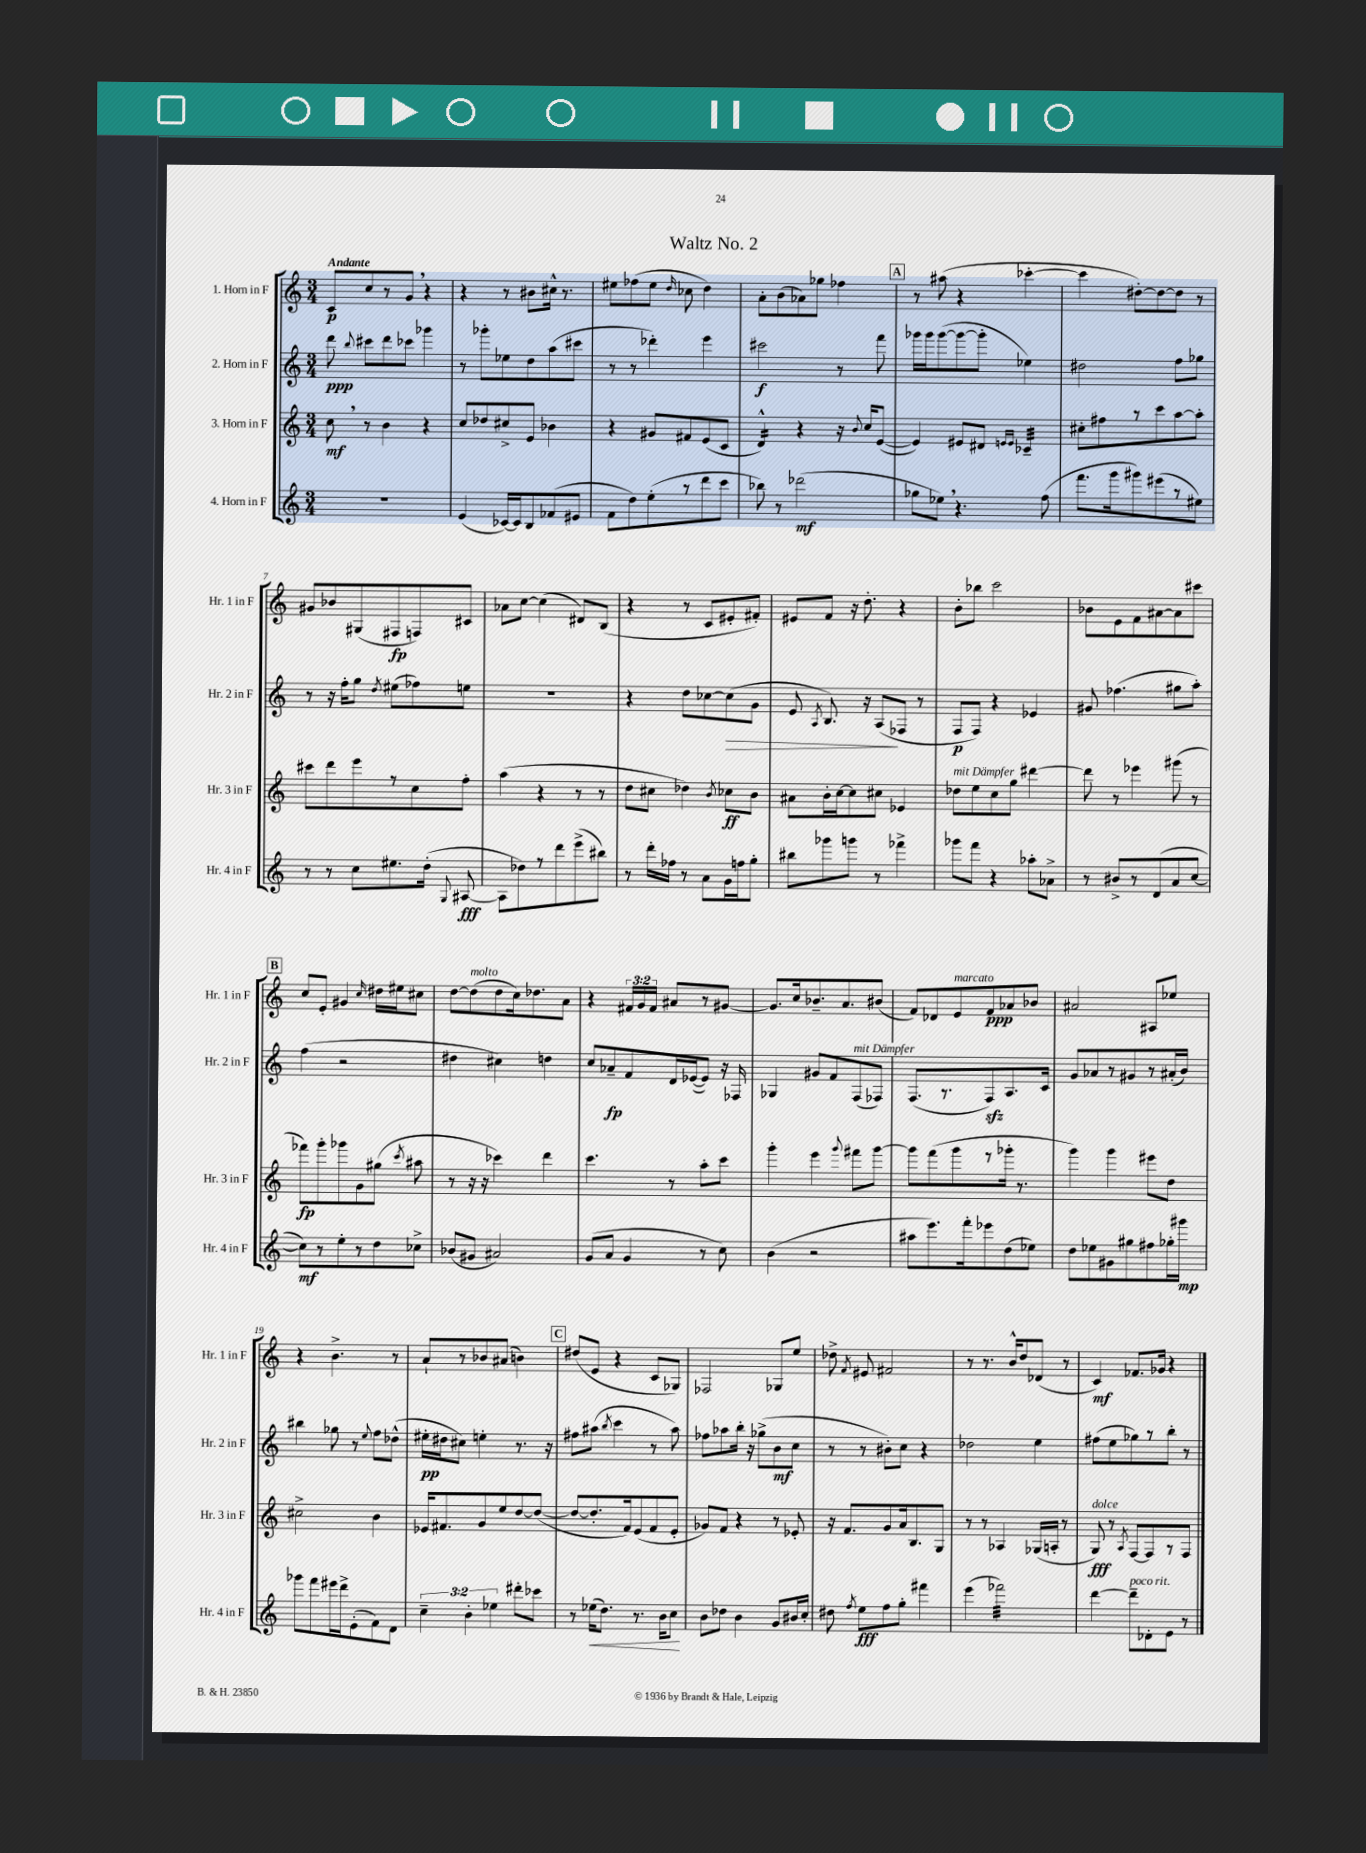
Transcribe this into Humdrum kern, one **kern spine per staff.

**kern	**kern	**kern	**kern
*staff4	*staff3	*staff2	*staff1
*clefG2	*clefG2	*clefG2	*clefG2
*k[]	*k[]	*k[]	*k[]
*M3/4	*M3/4	*M3/4	*M3/4
2.r	8cc\	8ddd\	8c/L
.	.	8qqbb/	.
.	8r	8ccc#\L	8cc/
.	4b\	8ddd\	8r
.	.	8ccc-\J	8g/J
.	4r	4ggg-\	4r
=	=	=	=
(4e/	8cc/L	8r	4r
.	8dd-/	8ggg-'\L	.
[16c-/LL)	8cc#^/	8ee-\	8r
16c-/]J	.	.	.
8B/	8e/J	8dd\	8b#\L
(8f-/	4b-\	(8aa\	16cc#^^\Jk
.	.	.	8.r
8e#/J	.	8ccc#\J	.
=	=	=	=
8f\L	4r	8r	8ee#\L
8dd\)	.	8r	(8ff-\
(8ee'\	8g#/L	4ddd-'\)	8ee#\J
.	.	.	16qqdd/
8r	8f#/	.	8cc-\
8ddd\	(8e/	4eee\	4dd\)
8ccc\J	8c/J	.	.
=	=	=	=
8bb-\)	4d^^/)	2ccc#\	8a'\L
8r	.	.	(8b\
(2ddd-\	4r	.	8a-\)
.	.	.	8gg-\J
.	16r	8r	4ff-\
.	8qqb/	.	.
.	16cc/LK	.	.
.	([8e/J	8fff\	.
=	=	=	=
8gg-\L	4e/])	16ggg-\LL	8r
.	.	16ggg-\J	.
8ee-\J)	.	([8ggg-\	(8aa#\
4.r	8e#/L	8ggg-\_	4r
.	8d#/J	8ggg-'\]J	.
.	16qqe/LL	.	.
.	16qqe/JJ	.	.
.	4c-~/	4ee-\)	[4ccc-'\
(8ff\	.	.	.
=	=	=	=
8.fff\L	8cc#'\L	2dd#\	4ccc-\]
.	8ff#\	.	.
16ggg\k	.	.	.
8ggg#\)	8r	.	[8dd#'\L)
(8eee#\	8ccc\	.	8dd#\_
8r	[8aa\	8ff\L	8dd#\]J
8ee#\J)	8aa'\]J	8gg-\J	8r
=	=	=	=
8r	8ccc#\L	8r	8g#/L
8r	8ddd\	16r	8b-/
.	.	16ff'\LK	.
8cc\L	8eee\	8gg\J	(8G#/
.	.	8qdd/	.
8.ee#\	8r	(8ee#\L	8F#/
.	8cc\	8ff-\)	8F/)
(16dd'\Jk	.	.	.
8qqG/	.	.	.
[8A#/	8ff'\J	8ee\J	8c#/J
=	=	=	=
8A#\]L	(4aa\	2.r	8a-\L
8dd-\)	.	.	[8cc\J
8r	4r	.	(4cc\]
8ddd\	.	.	.
(8eee^\	8r	.	8d#/L)
8bb#\J)	8r	.	(8B/J
=	=	=	=
8r	8dd\L	4r	4r
16ddd'\LL	8cc#\J	.	.
16ff-\JJ	.	.	.
8r	4dd-\)	8dd\L	8r
8a\L	.	[8cc-\	8c/L
.	8qb/	.	.
16g\L	8cc-\L	(8cc-\]	8e#'/
16ff\J	.	.	.
8gg'\J	8b\J	8g\J	8f#'/J)
=	=	=	=
8bb#\L	8a#\L	8e/	8e#/L
.	.	8qA/	.
8ggg-\	16b'\L	8.B/)	8f/J
.	[16cc\J	.	.
8ggg\J	8cc\]	.	16r
.	.	16r	8.dd'\
8r	8cc#\J	(8A/L	.
4fff-^\	4e-/	8F-/J	4r
.	.	8r	.
=	=	=	=
8ggg-\L	8dd-\L	8F/L	8b'\L
8fff\J	8ee\	8F/J)	8bb-\J
4r	8cc\	4r	2ccc\
.	8gg\J	.	.
8aa-'\L	[4ddd#\	4e-/	.
8a-^\J	.	.	.
=	=	=	=
8r	8ddd#\]	8g#/	8b-\L
8b#^/L	8r	(4.ff-\	8e\
8r	4eee-\	.	8f\
(8d/	.	.	[8a#\
8a/	(8ggg#\	8gg#\L	8a#\]
[8cc/J	8r	8aa'\J)	8ccc#\J
=	=	=	=
8cc\]L)	8fff-\L)	(4ff\	8cc/L
8r	8ggg'\	.	8e'/J
8ee'\	8ggg-\	2r	4g#/
8r	8g\	.	.
.	.	.	16qqcc/
8dd\	(8gg#\J	.	16dd#\LL
.	.	.	16ee#\J
.	8qccc/	.	.
8cc-^\J	8aa#\	.	8cc#\J
=	=	=	=
(8b-/L	8r	4dd#\	[8dd\L
8g#/J	16r	.	(8dd\]
.	16r	.	.
2a#/)	4ccc-\)	4cc#\)	8dd\
.	.	.	16cc\k)
.	.	.	8.dd-\
.	4ddd\	4dd\	.
.	.	.	8a\J
=	=	=	=
(8g/L	4.ccc\	8cc/L	4r
8a/J	.	8a-~/	.
4g/	.	8f/	24f#/LL
.	.	.	24g/
.	.	.	24f#/JJ
.	8r	16d/L	8a#/L
.	.	([16e-/J	.
8r	8aa'\L	8e-/]J)	8r
8cc\)	8ccc\J	16r	[8g#/J
.	.	16F-/	.
=	=	=	=
(4b\	4ggg'\	4G-/	8.g#/]L
.	.	.	16cc/k
2r	4eee\	8g#/L	8.b-~/
.	.	8f/	.
.	.	.	8.a/
.	8qqggg/	.	.
.	8fff#\L	(8F/	.
.	[8ggg\J	8F-/J)	(8b#/J
=	=	=	=
8aa#\L	8ggg\]L	(8.F/L	8f/L)
8.eee\)	(8fff\	.	8d-/
.	.	8.r	.
.	8ggg\	.	8e/
16fff'\k	.	.	.
8eee-\	8r	8F/)	8f/
(8dd\	16ggg-'\Jk	8.A/	8a-/
.	8.r	.	.
8ee-\J)	.	.	8b-/J
.	.	16c/Jk	.
=	=	=	=
8dd\L	4ggg\)	8g/L	2a#/
8ee-\	.	8a-/	.
8g#\	4ggg\	8r	.
8gg#\	.	8g#/	.
8ff#\	8eee#\L	8r	8A#/L
16gg-'\L	8dd\J	(16a#'/L	8ee-/J
16ggg#\JJ	.	16b/JJ)	.
=	=	=	=
8ggg-\L	2cc#^\	4bb#\	4r
8fff\	.	.	.
16eee#\L	.	8gg-\	4.b^\
16ddd^\J	.	.	.
(8e'\	.	8r	.
.	.	8qqee/	.
8f\)	4b\	8ff\L	.
8d\J	.	(8dd-^^\J	8r
=	=	=	=
6cc~\	16e-/LK	16ee#'\LL	8a`/L
.	8.f#/	16dd#\J	.
.	.	8cc#\J)	8r
6b'\	.	.	.
.	8g/	4ee'\	8b-/
6ee-\	.	.	.
.	8ee/	.	(8a#/J
8ddd#'\L	[8dd/	8.r	4b\)
8ccc-\J	(8dd/_J	.	.
.	.	16r	.
=	=	=	=
8r	8dd/_L	8ff#\L	(8dd#/L
(16ee-\LK	8.dd'/]	(8aa#\J	8e/J
8.dd\J)	.	.	.
.	.	8qbb/	.
.	.	4ccc\	4r
.	16f/k)	.	.
8.r	(8e/	.	.
.	8f/	8r	8c/L
16b\LK	.	.	.
8cc\J	8e'/J	8aa#\)	8G-/J)
=	=	=	=
8b\L	8g-/L)	8ff-\L	2F-/
8dd-\J	8f/J	8aa-\	.
4b\	4r	16bb'\Jk	.
.	.	16r	.
.	.	(8gg-^\L	.
8g/L	8r	8b\	8G-/L
16b#/L	8e-'/	8cc\J	8ee/J
16cc'/JJ	.	.	.
=	=	=	=
8dd#\	16r	8r	8dd-^\
.	8.f/L	.	.
8qff/	.	.	8qf/
8ee\L	.	8r	8e#/
8ff\	8g/	8b#'\L)	2f#/
8gg'\J	16a/k	8cc\J	.
.	8.B/	.	.
4fff#\	.	4r	.
.	8G/J	.	.
=	=	=	=
(4eee\	8r	2dd-\	8r
.	8r	.	8.r
2fff-\)	4A-/	.	.
.	.	.	16b^^/LK
.	.	.	8dd/
.	(16G-/LL	4ee\	(8d-/J
.	16A'/JJ	.	.
.	8r	.	8r
=	=	=	=
[4ddd\	8G/)	(8ff#\L	4c/)
.	8r	8ee\	.
.	8qA/	.	.
8ddd~\]L	[8F/L	8gg-\)	8.f-/L
8d-'\	8F/]	8r	.
.	.	.	16g-/Jk
8e\J	8r	8bb'\J	4r
8r	8F/J	8r	.
==	==	==	==
*-	*-	*-	*-
